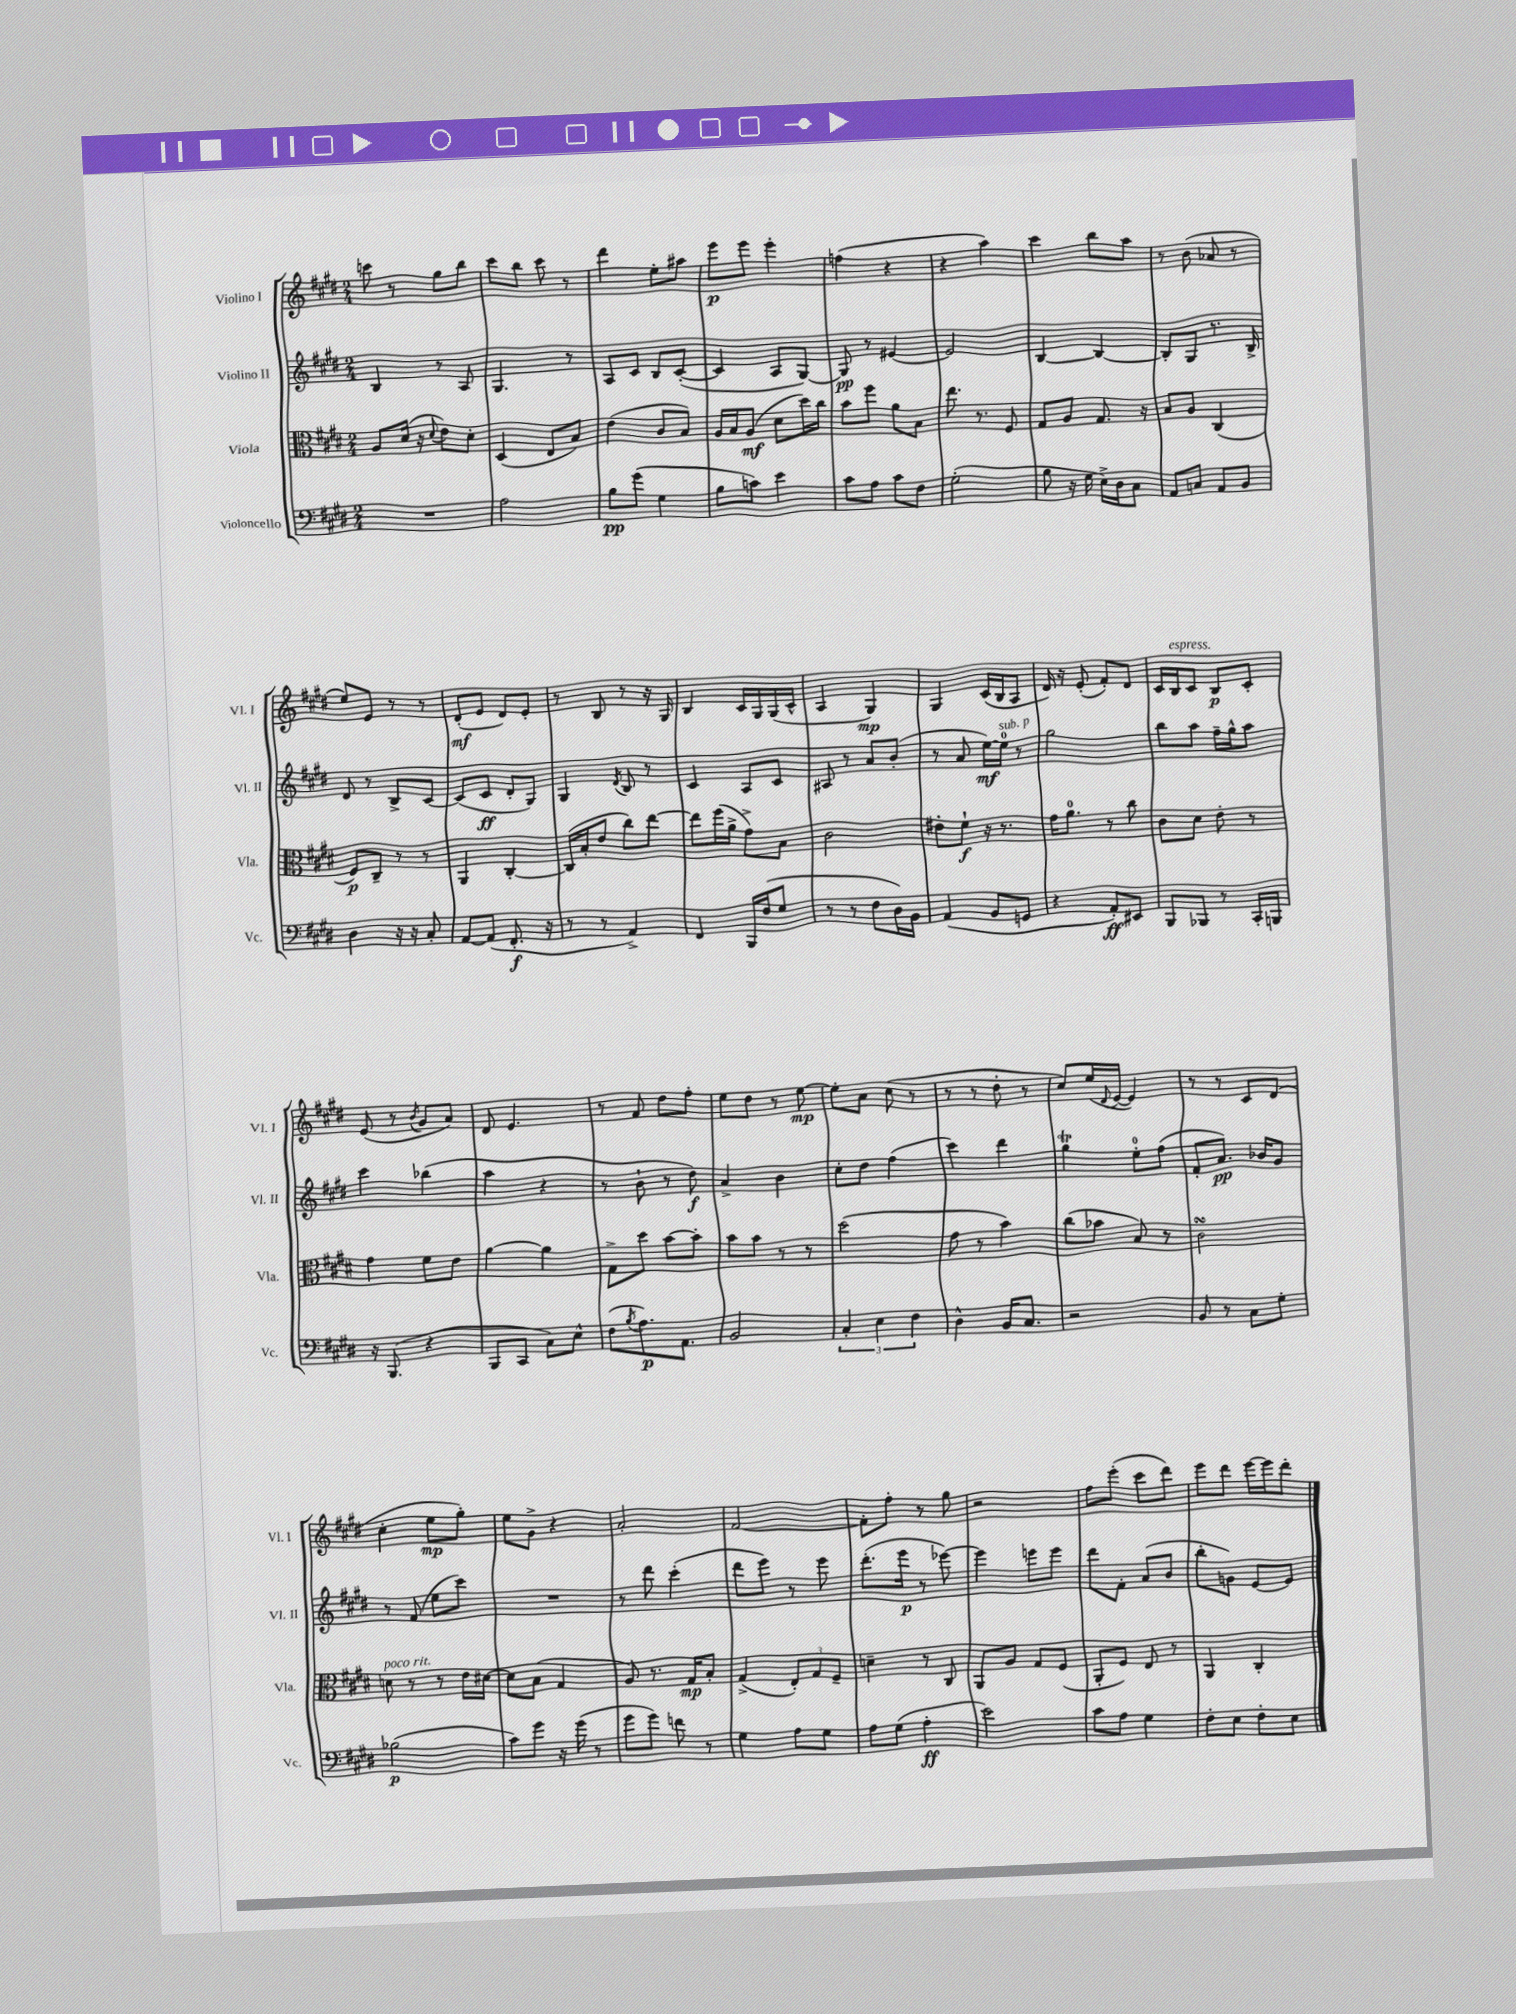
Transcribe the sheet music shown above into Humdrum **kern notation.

**kern	**kern	**kern	**kern
*staff4	*staff3	*staff2	*staff1
*clefF4	*clefC3	*clefG2	*clefG2
*k[f#c#g#d#]	*k[f#c#g#d#]	*k[f#c#g#d#]	*k[f#c#g#d#]
*M2/4	*M2/4	*M2/4	*M2/4
2r	8A/L	4B/	8ccc\
.	(16d#/Jk	.	8r
.	16r	.	.
.	8qqd#/	.	.
.	8e\L)	8r	8gg#\L
.	8d#'\J	8A/	8bb\J
=	=	=	=
2A\	(4D#/	4.G#/	8ccc#\L
.	.	.	8bb\J
.	8E/L	.	8ccc#\
.	8B/J)	8r	8r
=	=	=	=
8B\L	(4e\	8A/L	4ddd#\
(8g#\J	.	8c#/J	.
4G#\	8c#/L	8B/L	8ee'\L
.	8B/J)	([8c#'/J	8aa#\J
=	=	=	=
8B\L	16A/LL	4c#/]	8eee\L
.	16B/J	.	.
8c\J)	(8A/J	.	8eee\J
4e\	8d#\L	8A/L	4eee'\
.	16dd#\L)	[8G#/J)	.
.	16cc#\JJ	.	.
=	=	=	=
8c#\L	8b\L	8G#/]	(4ff\
8A\J	8ff#\J	8r	.
8c#\L	8a\L	[4e#/	4r
8F#\J	8B\J	.	.
=	=	=	=
(2G#'\	8.ee\	2e#/]	4r
.	8.r	.	.
.	.	.	4aa\)
.	8F#/	.	.
=	=	=	=
8B\	8G#/L	[4B/	4ccc#\
16r	8A/J	.	.
16G#\	.	.	.
16E^\LL)	8.G#/	4B/_	8bb\L
16D#\J	.	.	.
8C#\J	.	.	8aa\J
.	16r	.	.
=	=	=	=
8AA/L	8B/L	8B'/]L	8r
8C/J	8A/J	8G#/J	(8b\
8AA/L	(4C#/	8.r	8a-/
8BB/J	.	.	8r
.	.	16B^/	.
=	=	=	=
4D#\	8F#/L)	8d#/	8ee/L)
.	8C#~/J	8r	8e/J
16r	8r	8B^/L	8r
16r	.	.	.
8C#'/	8r	[8c#/J	8r
=	=	=	=
[8AA/L	4AA/	(8c#/]L	(8d#'/L
(8AA/]J	.	8c#/J	8e/J
8.FF#'/	[4C#'/	8d#'/L	8d#/L)
.	.	8G#/J)	8e'/J
16r	.	.	.
=	=	=	=
8r	(16C#/]LL	4G#/	8r
.	16B'/J	.	.
8r	8e/J	.	8B/
.	.	8qd#/	.
4AA^/)	8cc#\L)	8B/	8r
.	[8ee\J	8r	16r
.	.	.	16G#/
=	=	=	=
4FF#/	8ee\]L	4c#/	4B/
.	(16ff#\L	.	.
.	16a^\JJ	.	.
16BBB/LL	8g#^\L)	8A/L	16c#/LL
(16F#/J	.	.	16G#/
8G#/J	8B\J	8c#/J	(16G#/
.	.	.	16c#^^/JJ
=	=	=	=
8r	2c#\	8A#/	4A/
8r	.	8r	.
8F#\L	.	8a/L	4G#/)
16D#\L)	.	(8b'/J	.
16BB\JJ	.	.	.
=	=	=	=
(4AA/	8e#'\L	8r	4G#/
.	8f#`\J	8a/	.
8BB/L	16r	[16ee\LL)	(16c#/LL
.	8.r	16ee\]JJ	16B/J
8GG/J	.	8r	8A/J
=	=	=	=
4r	16g#\LK	2gg#\	16d#/)
.	8.a\J	.	16r
.	.	.	(8e'/
8AA'/L)	8r	.	8f#'/L)
8EE#/J	8cc#\	.	8d#/J
=	=	=	=
8BBB/L	8c#\L	8bb\L	16c#/LL
.	.	.	16B/J
8BBB-/J	8d#\J	8aa\J	8c#/J
8r	8e'\	16ff#~\LL	8B/L
.	.	16gg#^^\J	.
16CC#'/LL	8r	8aa\J	8c#'/J
16BBB/JJ	.	.	.
=	=	=	=
16r	4g#\	4ccc#\	(8e/
(8.BBB/	.	.	.
.	.	.	8r
.	.	.	8qb/
4r	8f#\L	(4bb-\	8g#/L
.	8e\J	.	8a/J)
=	=	=	=
8BBB/L	[4a\	4aa\	8d#/
8CC#/J	.	.	4.e/
8C#\L)	4a\]	4r	.
8E^^\J	.	.	.
=	=	=	=
(8F#\L	8G#^\L	8r	8r
8qB/	.	.	.
8.A\)	8dd#\J	8b`\	8f#/
.	[8b\L	8r	8dd#\L
8.AA\J	.	.	.
.	8b'\]J	8dd#\)	8ff#'\J
=	=	=	=
2BB/	8b\L	4a^/	8ee\L
.	8b\J	.	8dd#\J
.	8r	4b\	8r
.	8r	.	[8ee\
=	=	=	=
6C#'/	(2dd#\	8cc#'\L	8ee'\]L
.	.	8dd#\J	8a\J
6E\	.	.	.
.	.	(4ff#\	(8cc#\
6F#\	.	.	.
.	.	.	8r
=	=	=	=
4D#^^\	8g#\	4ccc#\)	8r
.	8r	.	8r
16BB/LK	4b\)	4ddd#\	8dd#'\
8.C#/J	.	.	.
.	.	.	8r
=	=	=	=
2r	(8cc#\L	4gg#\	8cc#/L)
.	8b-\J	.	(16ee/L
.	.	.	8qqd#/
.	.	.	[16e/JJ
.	8B/)	8ee'\L	4e/])
.	8r	(8ff#\J	.
=	=	=	=
8BB/	2c#\	8f#'/L	8r
8r	.	8.a/J)	8r
8C#\L	.	.	8c#/L
.	.	16b-/LK	.
8G#'\J	.	8g#/J	(8d#/J
=	=	=	=
(2B-\	8d\	8r	4cc#'\
.	8r	(8f#/	.
.	8r	8ee\L	8ee\L
.	16e\LL	8ccc#\J)	8gg#'\J)
.	[16d#\JJ	.	.
=	=	=	=
8c#\L)	8d#\]L	2r	8ee\L
8g#\J	(8B\J	.	8g#^\J
16r	4G#/	.	4r
(16g#\	.	.	.
8r	.	.	.
=	=	=	=
8g#\L	8A/)	8r	2a'/
8g#\J)	8.r	8ddd#\	.
8f\	.	(4ccc#'\	.
.	16G#/LK	.	.
8r	8B'/J	.	.
=	=	=	=
4G#\	(4G#^/	8ddd#\L	[2f#/
.	.	8eee\J)	.
8A\L	12E'/L)	8r	.
.	12G#/	.	.
8G#\J	.	8eee\	.
.	12F#~/J	.	.
=	=	=	=
8A\L	4d~\	(8.ddd#'\L	8f#'\]L
(8G#\J	.	.	8ff#'\J
.	.	16eee\Jk	.
4A'\	8r	8r	8r
.	8C#/	[8eee-\)	8gg#\
=	=	=	=
2e\)	8AA/L	4eee-\]	2r
.	8A/J	.	.
.	8G#/L	8eee\L	.
.	(8F#/J	8eee\J	.
=	=	=	=
8c#\L	8AA'/L	8ddd#\L	8ff#\L
8A\J	8F#/J)	8f#'\J	(8eee'\J
4G#\	8E/	(8a/L	8ccc#\L
.	8r	8b/J	8ddd#\J)
=	=	=	=
8F#'\L	4AA/	8bb'\L	8eee\L
8E\J	.	8g\J)	8ddd#\J
8F#'\L	4C#'/	[8e/L	[16eee\LL
.	.	.	16eee\]J
8E\J	.	8e/]J	8ddd#'\J
==	==	==	==
*-	*-	*-	*-
